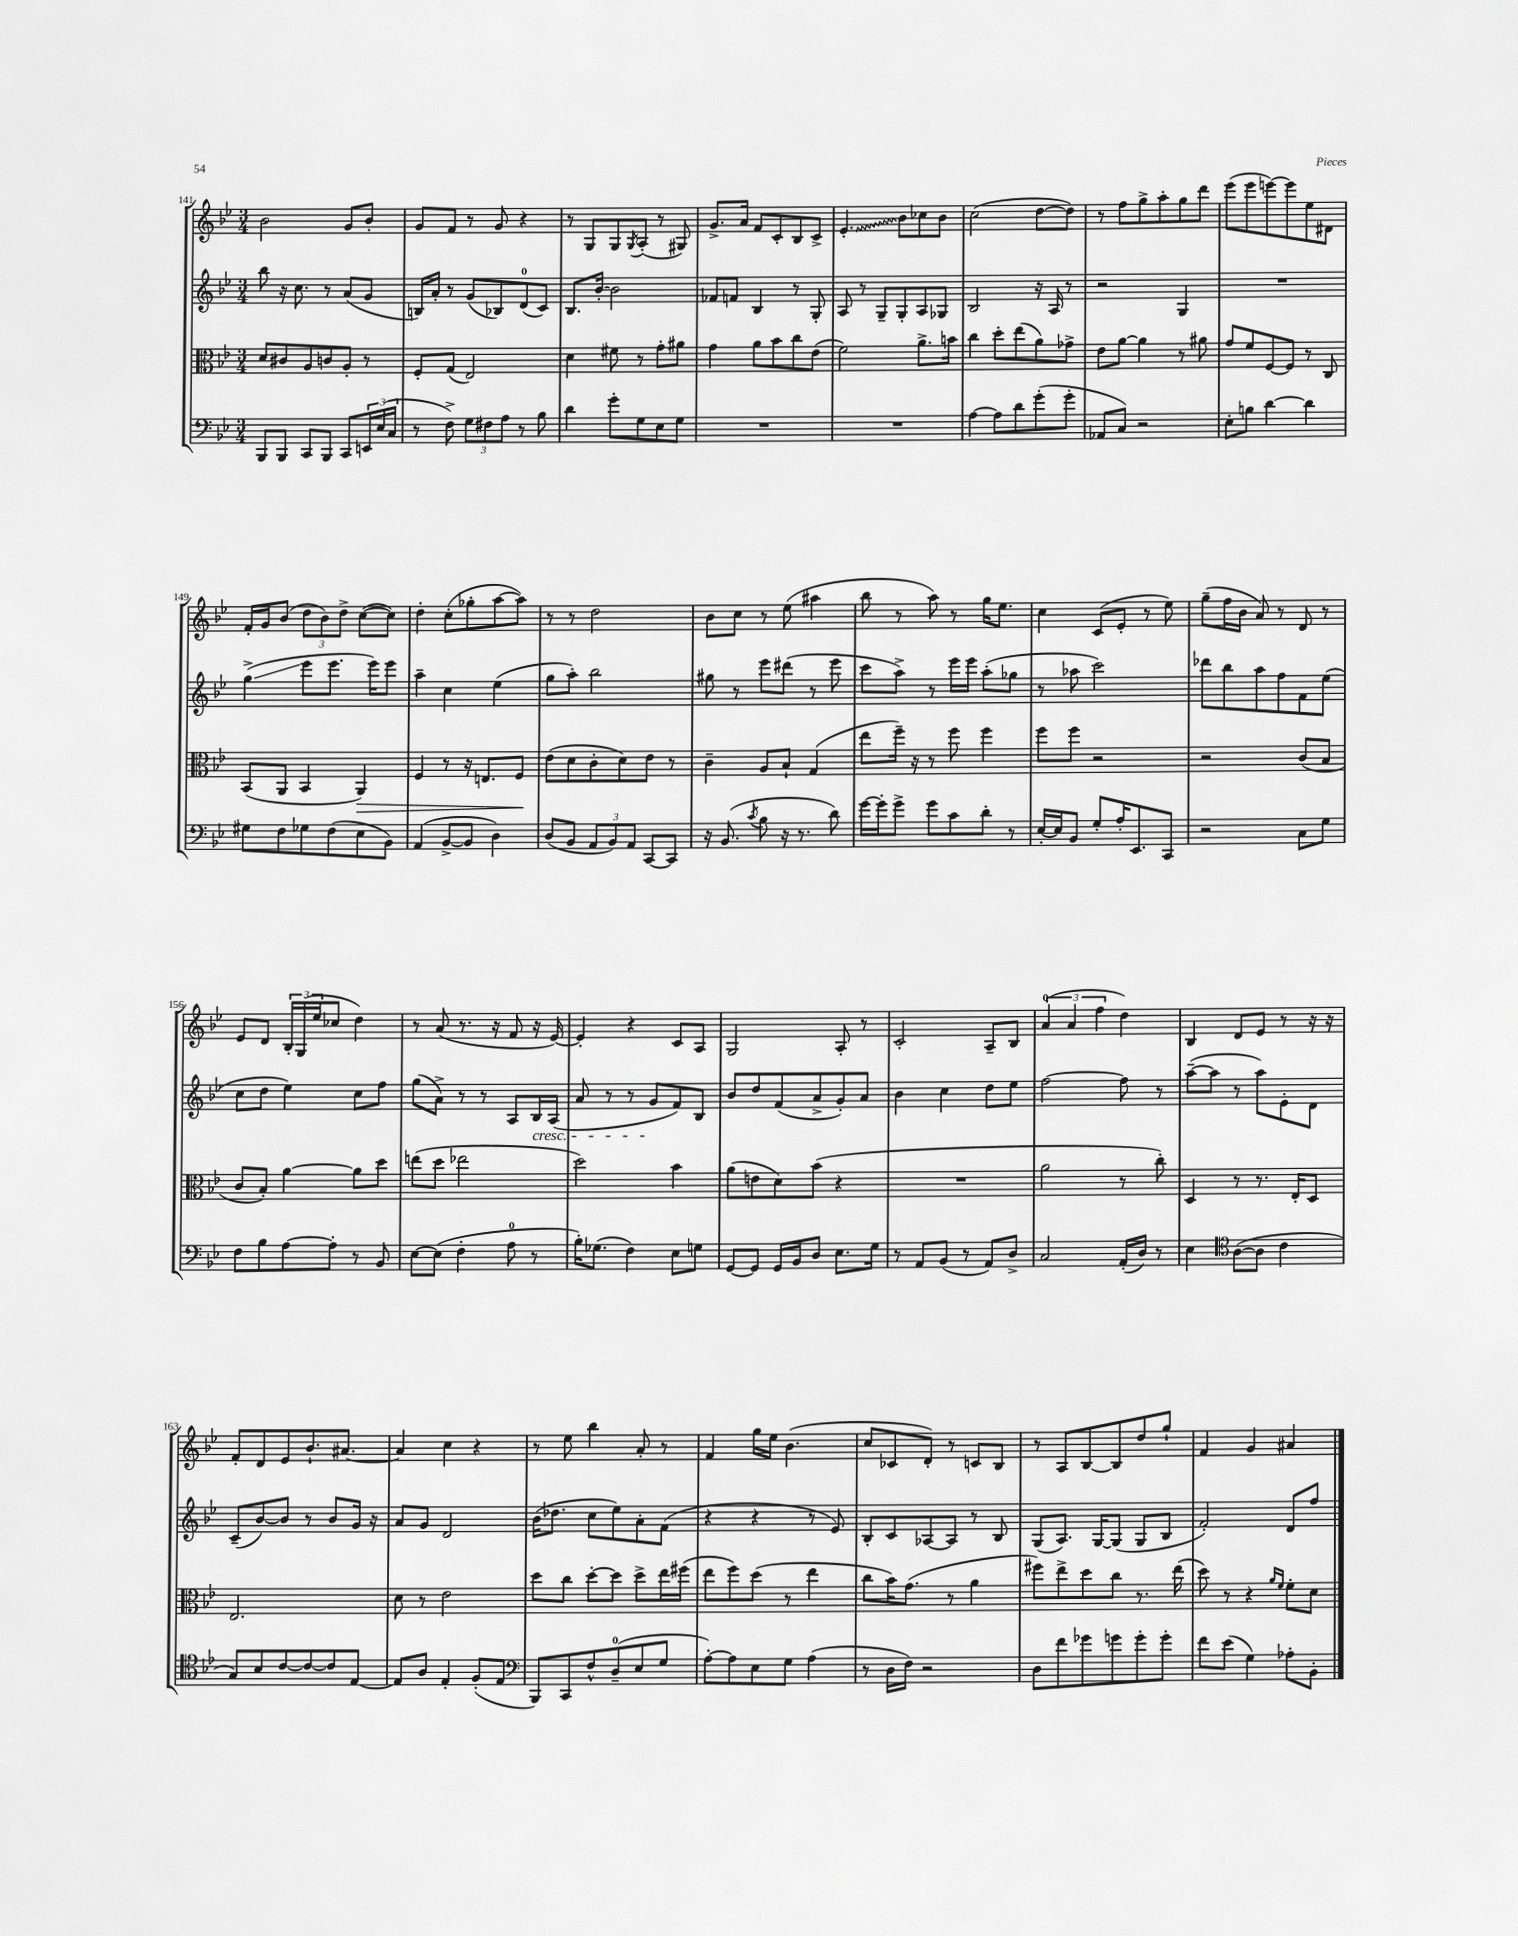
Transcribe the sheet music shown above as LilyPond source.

<<
\new StaffGroup <<
\new Staff = "s0" {
    \clef treble \key bes \major \numericTimeSignature \time 3/4
    bes'2 g'8 bes'8-. |
    g'8 f'8 r8 g'8 r4 |
    r8 g8 g8 \acciaccatura { g8 } a8-.( r8 gis8) |
    g'8.-> a'16 f'8 c'8-. bes8 c'8-> |
    \once \override Glissando.style = #'zigzag ees'4.-.\glissando bes'8 ces''8 bes'8 |
    c''2( d''8~ d''8) |
    r8 f''8 g''8-> a''8-. g''8 d'''8 |
    ees'''8( ees'''8 e'''8~) e'''8 ees''8 dis'8 |
    f'16-. g'16 bes'8( \tuplet 3/2 { d''8 bes'8) d''8-> } c''8~( c''8) |
    d''4-. c''8-.( ges''8-. a''8~ a''8) |
    r8 r8 d''2 |
    bes'8 c''8 r8 ees''8( ais''4 |
    bes''8 r8 a''8) r8 g''16 ees''8. |
    c''4 c'8( ees'8-. r8 ees''8) |
    g''8--( f''16 bes'16 a'8) r8 d'8 r8 |
    ees'8 d'8 \tuplet 3/2 { bes16-. g16( ees''16 } ces''8 d''4) |
    r8 a'8( r8. r16 f'8 r16 ees'16~) |
    ees'4-. r4 c'8 a8 |
    g2 a8-. r8 |
    c'2-. a8-- bes8 |
    \tuplet 3/2 { a'4-0( a'4 f''4 } d''4) |
    bes4 d'8 ees'8 r8 r16 r16 |
    f'8-. d'8 ees'8 bes'8.-! ais'8.~ |
    ais'4 c''4 r4 |
    r8 ees''8 bes''4 a'8-. r8 |
    f'4 g''16 ees''16 bes'4.( |
    c''8 ces'8 d'8-.) r8 c'8 bes8 |
    r8 a8 bes8~ bes8 d''8 g''8-! |
    f'4 g'4 ais'4 \bar "|." |
}
\new Staff = "s1" {
    \clef treble \key bes \major \numericTimeSignature \time 3/4
    bes''8 r16 c''8. r8 a'8( g'8 |
    b16) a'16-. r8 g'8( bes8) d'8-0( c'8) |
    bes8. bes'16~-. bes'2 |
    fes'8 f'8 bes4 r8 g8-. |
    a8 r8 g8-- g8-. a8 ges8 |
    bes2 r16 a16 r8 |
    r2 g4 |
    R2. |
    g''4->\glissando( ees'''8 ees'''8. ees'''16) ees'''8 |
    a''4-- c''4 ees''4( |
    g''8 a''8-.) bes''2 |
    gis''8 r8 ees'''8 dis'''8( r8 ees'''8 |
    c'''8 a''8->) r8 ees'''16 ees'''16 a''8-.( ges''8 |
    r8 aes''8 c'''2) |
    des'''8 bes''8 a''8 f''8 f'8 ees''8( |
    c''8 d''8 ees''4) c''8 f''8 |
    g''8( a'8->) r8 r8 a8 bes16\cresc a16( |
    a'8 r8 r8 g'8\! f'8) bes8 |
    bes'8 d''8 f'8( a'8-> g'8-.) a'8 |
    bes'4 c''4 d''8 ees''8 |
    f''2~ f''8 r8 |
    a''8~--( a''8 r8 a''8) ees'8-. d'8 |
    c'8--( bes'8~) bes'8 r8 bes'8 g'16 r16 |
    a'8 g'8 d'2 |
    bes'16( des''8. c''8 ees''8) a'8-. f'8( |
    r4 r4 r8 ees'8) |
    bes8-. c'8 aes8~ aes8 r8 bes8 |
    g8( a8.) g16~ g8( g8 bes8 |
    f'2-.) d'8 f''8 \bar "|." |
}
\new Staff = "s2" {
    \clef alto \key bes \major \numericTimeSignature \time 3/4
    d'8 cis'8 a8 c'8 a8-. r8 |
    f8-. g8( ees2) |
    d'4 fis'8 r8 g'8-. ais'8 |
    g'4 a'8 bes'8 c''8 ees'8( |
    f'2) a'8.-> b'16 |
    c''4 d''8-. ees''8( a'8) ges'8-> |
    ees'8 a'8~ a'4 r8 ais'8 |
    g'8 f'8 f8~ f8 r8 c8 |
    bes,8( a,8 bes,4 a,4\>) |
    f4 r8 r16 e8. f8\! |
    ees'8( d'8 c'8-. d'8) ees'8 r8 |
    c'4-- a8 bes8-! g4( |
    ees''8 f''16--) r16 r8 f''8 f''4 |
    f''8 f''8 r2 |
    r2 c'8( bes8 |
    c'8 bes8-.) a'4~ a'8 d''8 |
    e''8( d''8 ees''2 |
    d''2) bes'4 |
    a'8( e'8 d'8) bes'8( r4 |
    R2. |
    a'2 r8 c''8-.) |
    d4 r8 r8. ees16-. d8 |
    ees2. |
    d'8 r8 ees'2 |
    d''8 c''8 d''8~-. d''8 d''8-> ees''16 fis''16( |
    ees''8 f''8) d''8( r8 ees''4 |
    c''8 bes'16) g'8.( r8 a'4 |
    fis''8) ees''8-> d''8 c''8 r8. ees''16( |
    d''8) r8 r4 \grace { a'16 f'16 } f'8-. d'8 \bar "|." |
}
\new Staff = "s3" {
    \clef bass \key bes \major \numericTimeSignature \time 3/4
    bes,,8 bes,,8 c,8 bes,,8 c,8 \tuplet 3/2 { e,16 ees16( c16 } |
    r8 f8->) \tuplet 3/2 { g8 fis8 a8 } r8 bes8 |
    d'4 g'8-. g8 ees8 g8 |
    R2. |
    R2. |
    a4~ a8 d'8 g'8-.( g'8-. |
    aes,8 c8) r2 |
    ees8-. b8 d'4~ d'4 |
    gis8 f8 ges8 f8( ees8 bes,8) |
    a,4( bes,8~-> bes,8 d4) |
    d8( bes,8 \tuplet 3/2 { a,8 bes,8) a,8 } c,8~ c,8 |
    r16 bes,8.( \acciaccatura { c'8 } bes8 r16 r8. d'8) |
    g'16~ g'16-. g'8-> g'8 c'8 d'8-. r8 |
    ees16~-. ees16 bes,8 g8-. a16-. ees,8. c,8 |
    r2 c8 g8 |
    f8 bes8 a8~ a8-. r8 bes,8 |
    ees8~ ees8( f4-. a8-0 r8 |
    bes16-.) ges8.( f4) ees8 g8 |
    g,8~ g,8 g,16 bes,16 d8 ees8. g16 |
    r8 a,8 bes,8( r8 a,8) d8-> |
    c2 a,16-.( d16) r8 |
    ees4 \clef tenor a8~( a8 c'4 |
    g8) bes8 c'8~ c'8~ c'8 ees8~ |
    ees8 a8 ees4-. f8-.( ees8 |
    \clef bass bes,,8) c,8 f8-^ d8-0--( ees8 g8 |
    a8~-.) a8 ees8 g8 a4( |
    r8 d16 f16) r2 |
    d8 f'8 ges'8 g'8 g'8-. g'8-. |
    f'8 ees'8( g4) aes8-. bes,8-. \bar "|." |
}
>>
>>
\layout { \context { \Score currentBarNumber = #141 } }
